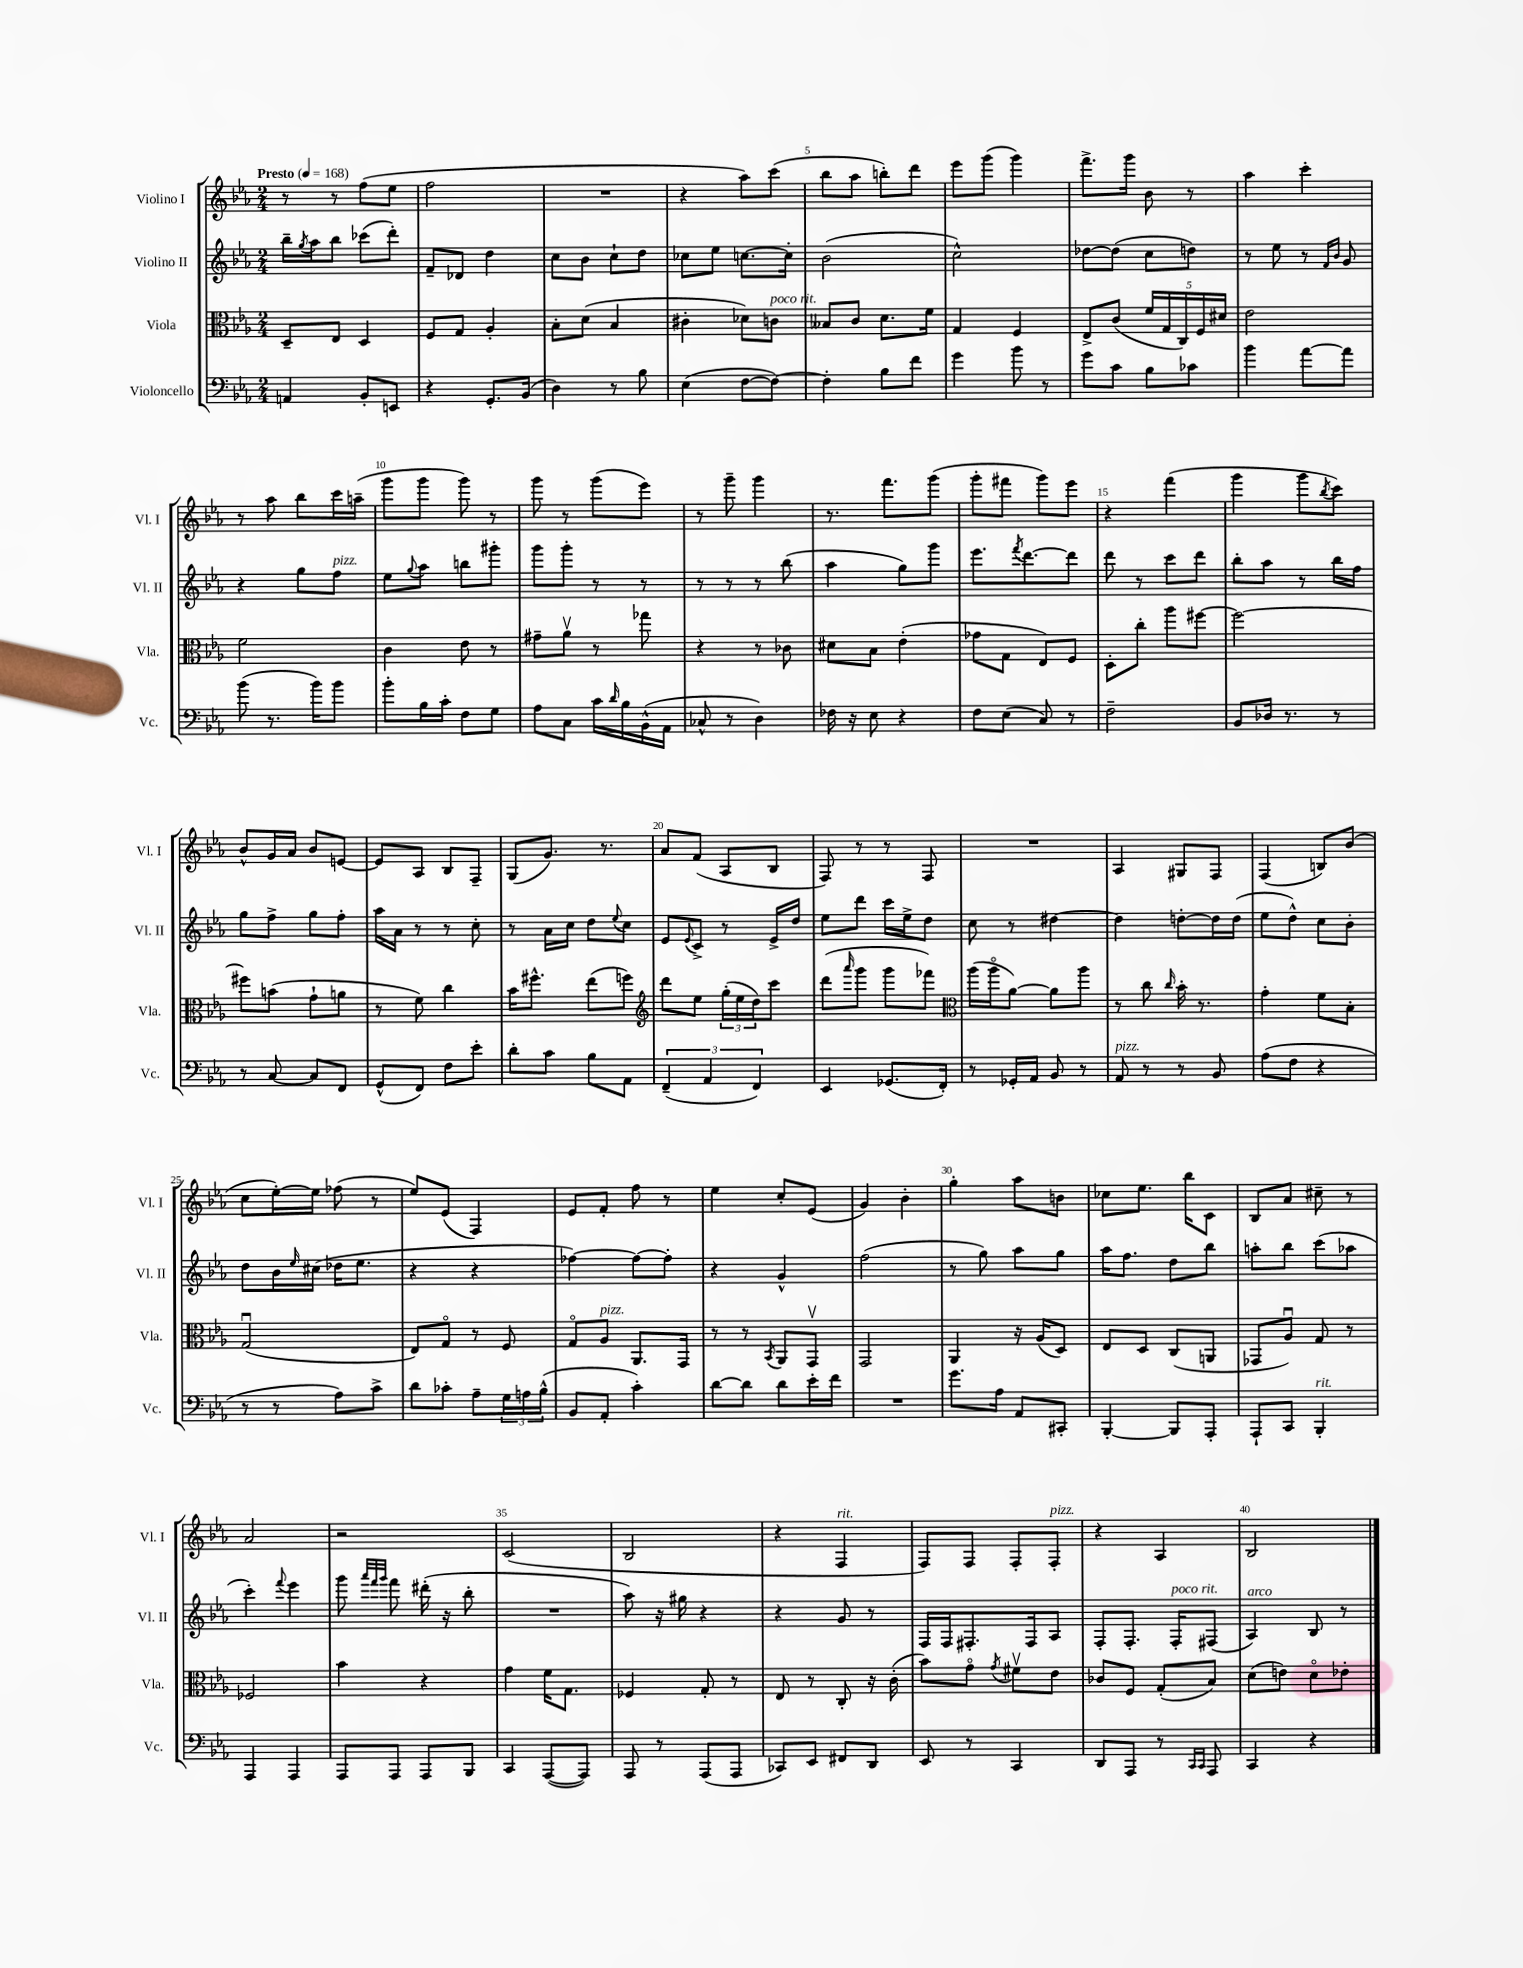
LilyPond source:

<<
\new StaffGroup <<
\new Staff = "s0" \with { instrumentName = "Violino I" shortInstrumentName = "Vl. I" } {
    \clef treble \key ees \major \numericTimeSignature \time 2/4 \tempo "Presto" 4 = 168
    r8 r8 f''8( ees''8 |
    f''2 |
    R2 |
    r4 aes''8) c'''8( |
    bes''8 aes''8 b''8-.) d'''8 |
    ees'''8 g'''8( g'''4) |
    f'''8.-> g'''16 bes'8 r8 |
    aes''4 c'''4-. |
    r8 aes''8 bes''8 c'''16 a''16--( |
    g'''8 g'''8 g'''8) r8 |
    g'''8 r8 g'''8( ees'''8) |
    r8 g'''8-- g'''4 |
    r8. f'''8. g'''8( |
    g'''8-. fis'''8 g'''8) ees'''8 |
    r4 f'''4( |
    g'''4 g'''8 \acciaccatura { bes''8 } c'''8) |
    bes'8-^ g'16 aes'16 bes'8 e'8~ |
    e'8 aes8 bes8 f8-- |
    g8( g'8.) r8. |
    aes'8 f'8( aes8 bes8 |
    f8) r8 r8 f8 |
    R2 |
    aes4 gis8 f8 |
    f4( b8) bes'8( |
    c''8 ees''16~-.) ees''16 fes''8( r8 |
    ees''8) ees'8( f4) |
    ees'8 f'8-. f''8 r8 |
    ees''4 c''8-. ees'8( |
    g'4) bes'4-. |
    g''4-. aes''8 b'8 |
    ces''8 ees''8. bes''16 c'8 |
    bes8 aes'8 cis''8-- r8 |
    aes'2 |
    r2 |
    c'2( |
    bes2 |
    r4 f4^\markup { \italic "rit." } |
    f8) f8 f8-. f8-.^\markup { \italic "pizz." } |
    r4 aes4 |
    bes2 \bar "|." |
}
\new Staff = "s1" \with { instrumentName = "Violino II" shortInstrumentName = "Vl. II" } {
    \clef treble \key ees \major \numericTimeSignature \time 2/4
    bes''16-- \acciaccatura { g''8 } aes''16 bes''8 ces'''8( d'''8-.) |
    f'8-- des'8 d''4 |
    c''8 bes'8 c''8-! d''8 |
    ces''8 ees''8 c''8.~ c''16-. |
    bes'2( |
    c''2-^) |
    des''8~ des''8( c''8 d''8) |
    r8 ees''8 r8 \grace { f'16 bes'16 } g'8 |
    r4 g''8 f''8^\markup { \italic "pizz." } |
    ees''8 \appoggiatura { g''8 } aes''8 b''8 gis'''8-. |
    g'''8 g'''8-. r8 r8 |
    r8 r8 r8 bes''8( |
    aes''4 g''8) g'''8 |
    ees'''8. \acciaccatura { f'''8 } d'''8.~ d'''8 |
    d'''8 r8 c'''8 d'''8 |
    bes''8-. aes''8 r8 bes''16 f''16 |
    g''8 f''8-> g''8 f''8-. |
    aes''16 aes'16 r8 r8 c''8-. |
    r8 aes'16 c''16 d''8 \appoggiatura { ees''8 } c''8 |
    ees'8 \appoggiatura { ees'8 } c'8-> r8 ees'16-> d''16 |
    ees''8 d'''8 c'''16 ees''16-> d''8 |
    c''8 r8 dis''4~ |
    dis''4 d''8~-. d''16 d''16( |
    ees''8 d''8-^) c''8 bes'8-. |
    d''8 bes'16 \grace { ees''16 } cis''16( des''16 ees''8. |
    r4 r4 |
    fes''4~) fes''8~ fes''8-. |
    r4 g'4-^ |
    f''2( |
    r8 g''8) aes''8 g''8 |
    aes''16 f''8. d''8 bes''8 |
    a''8-. bes''8 c'''8( aes''8 |
    c'''4-.) \appoggiatura { f'''8 } ees'''4 |
    g'''8 \grace { aes'''32 f'''32 g'''32 } f'''8 dis'''16-.( r16 bes''8-. |
    R2 |
    aes''8) r16 gis''16 r4 |
    r4 g'8 r8 |
    f16 f16 fis8.-. fis16 aes8 |
    f8-. f8.-. f16-.^\markup { \italic "poco rit." } fis8( |
    aes4^\markup { \italic "arco" }) bes8 r8 \bar "|." |
}
\new Staff = "s2" \with { instrumentName = "Viola" shortInstrumentName = "Vla." } {
    \clef alto \key ees \major \numericTimeSignature \time 2/4
    d8-- ees8 d4 |
    f8 g8 aes4-. |
    bes8-. d'8( bes4 |
    cis'4-. des'8) c'8^\markup { \italic "poco rit." } |
    beses8 c'8 d'8. f'16 |
    g4 f4 |
    ees8-> c'8( \tuplet 5/4 { f'16 g16 c16) f16 dis'16 } |
    ees'2 |
    f'2 |
    c'4 ees'8 r8 |
    gis'8-- aes'8\upbow r8 ges''8 |
    r4 r8 ces'8 |
    dis'8 bes8 ees'4-.( |
    ges'8 g8 ees8) f8 |
    d8-. c''8-. aes''8 fis''8~ |
    fis''2~ |
    fis''8 b'8( g'8-! a'8 |
    r8 f'8) c''4 |
    bes'16 fis''8.-^ ees''8( f''8) |
    \clef treble d'''8 ees''8 \tuplet 3/2 { g''16-.( ees''16 d''16) } c'''8 |
    d'''8( \grace { aes'''16 } g'''8 g'''8 fes'''8) |
    \clef alto aes''16( aes''16\flageolet aes'8~) aes'8 aes''8 |
    r8 c''8 \grace { c''16 } bes'16-. r8. |
    g'4-. f'8 bes8-. |
    g2\downbow( |
    ees8) g8\flageolet r8 f8 |
    g8\flageolet aes8^\markup { \italic "pizz." } aes,8. g,16 |
    r8 r8 \acciaccatura { bes,8 } aes,8 g,8\upbow |
    g,2 |
    aes,4 r16 aes16( d8) |
    ees8 d8 c8( a,8 |
    ges,8 aes8\downbow) g8 r8 |
    fes2 |
    bes'4 r4 |
    g'4 f'16 g8. |
    fes4 g8-. r8 |
    ees8 r8 c8-. r16 c'16-.( |
    bes'8) g'8\flageolet \acciaccatura { g'8 } fis'8\upbow ees'8 |
    ces'8 f8 g8-.( bes8) |
    d'8( e'8) d'8\flageolet ees'8-. \bar "|." |
}
\new Staff = "s3" \with { instrumentName = "Violoncello" shortInstrumentName = "Vc." } {
    \clef bass \key ees \major \numericTimeSignature \time 2/4
    a,4 bes,8-. e,8 |
    r4 g,8.-. bes,16( |
    d4) r8 bes8 |
    ees4( f8~ f8~) |
    f4-. bes8 f'8 |
    g'4 bes'8 r8 |
    g'8 c'8 bes8 ces'8 |
    bes'4 aes'8~ aes'8 |
    bes'8( r8. bes'16) bes'8 |
    bes'8-. bes16 c'16-. f8 g8 |
    aes8 c8 c'16 \grace { d'16 } bes16 bes,16-^( aes,16 |
    ces8-^ r8 d4) |
    fes16 r16 ees8 r4 |
    f8 ees8( c8) r8 |
    f2-- |
    bes,8 des16 r8. r8 |
    r8 c8~ c8 f,8 |
    g,8-^( f,8) f8 ees'8-. |
    d'8-. c'8 bes8 aes,8 |
    \tuplet 3/2 { f,4--( aes,4 f,4) } |
    ees,4 ges,8.( f,16-.) |
    r8 ges,16-. aes,16 bes,8 r8 |
    aes,8^\markup { \italic "pizz." } r8 r8 bes,8 |
    aes8( f8 r4 |
    r8 r8 aes8) c'8-> |
    d'8 ces'8-. aes8-- \tuplet 3/2 { g16 a16 bes16-^( } |
    bes,8 aes,8-. c'4-.) |
    d'8~ d'8 d'8 ees'16-. f'16 |
    R2 |
    g'8. aes16 aes,8 cis,8-. |
    bes,,4~-. bes,,8 aes,,8-. |
    aes,,8-! c,8 bes,,4-.^\markup { \italic "rit." } |
    aes,,4 aes,,4 |
    aes,,8 aes,,8 aes,,8 bes,,8 |
    c,4 aes,,8~( aes,,8) |
    aes,,8 r8 aes,,8( aes,,8 |
    ces,8) ees,8 fis,8 d,8 |
    ees,8 r8 c,4 |
    d,8 aes,,8 r8 \grace { c,16 c,16 } aes,,8 |
    c,4 r4 \bar "|." |
}
>>
>>
\layout { \context { \Score \override BarNumber.break-visibility = ##(#f #t #t) barNumberVisibility = #(every-nth-bar-number-visible 5) } }
